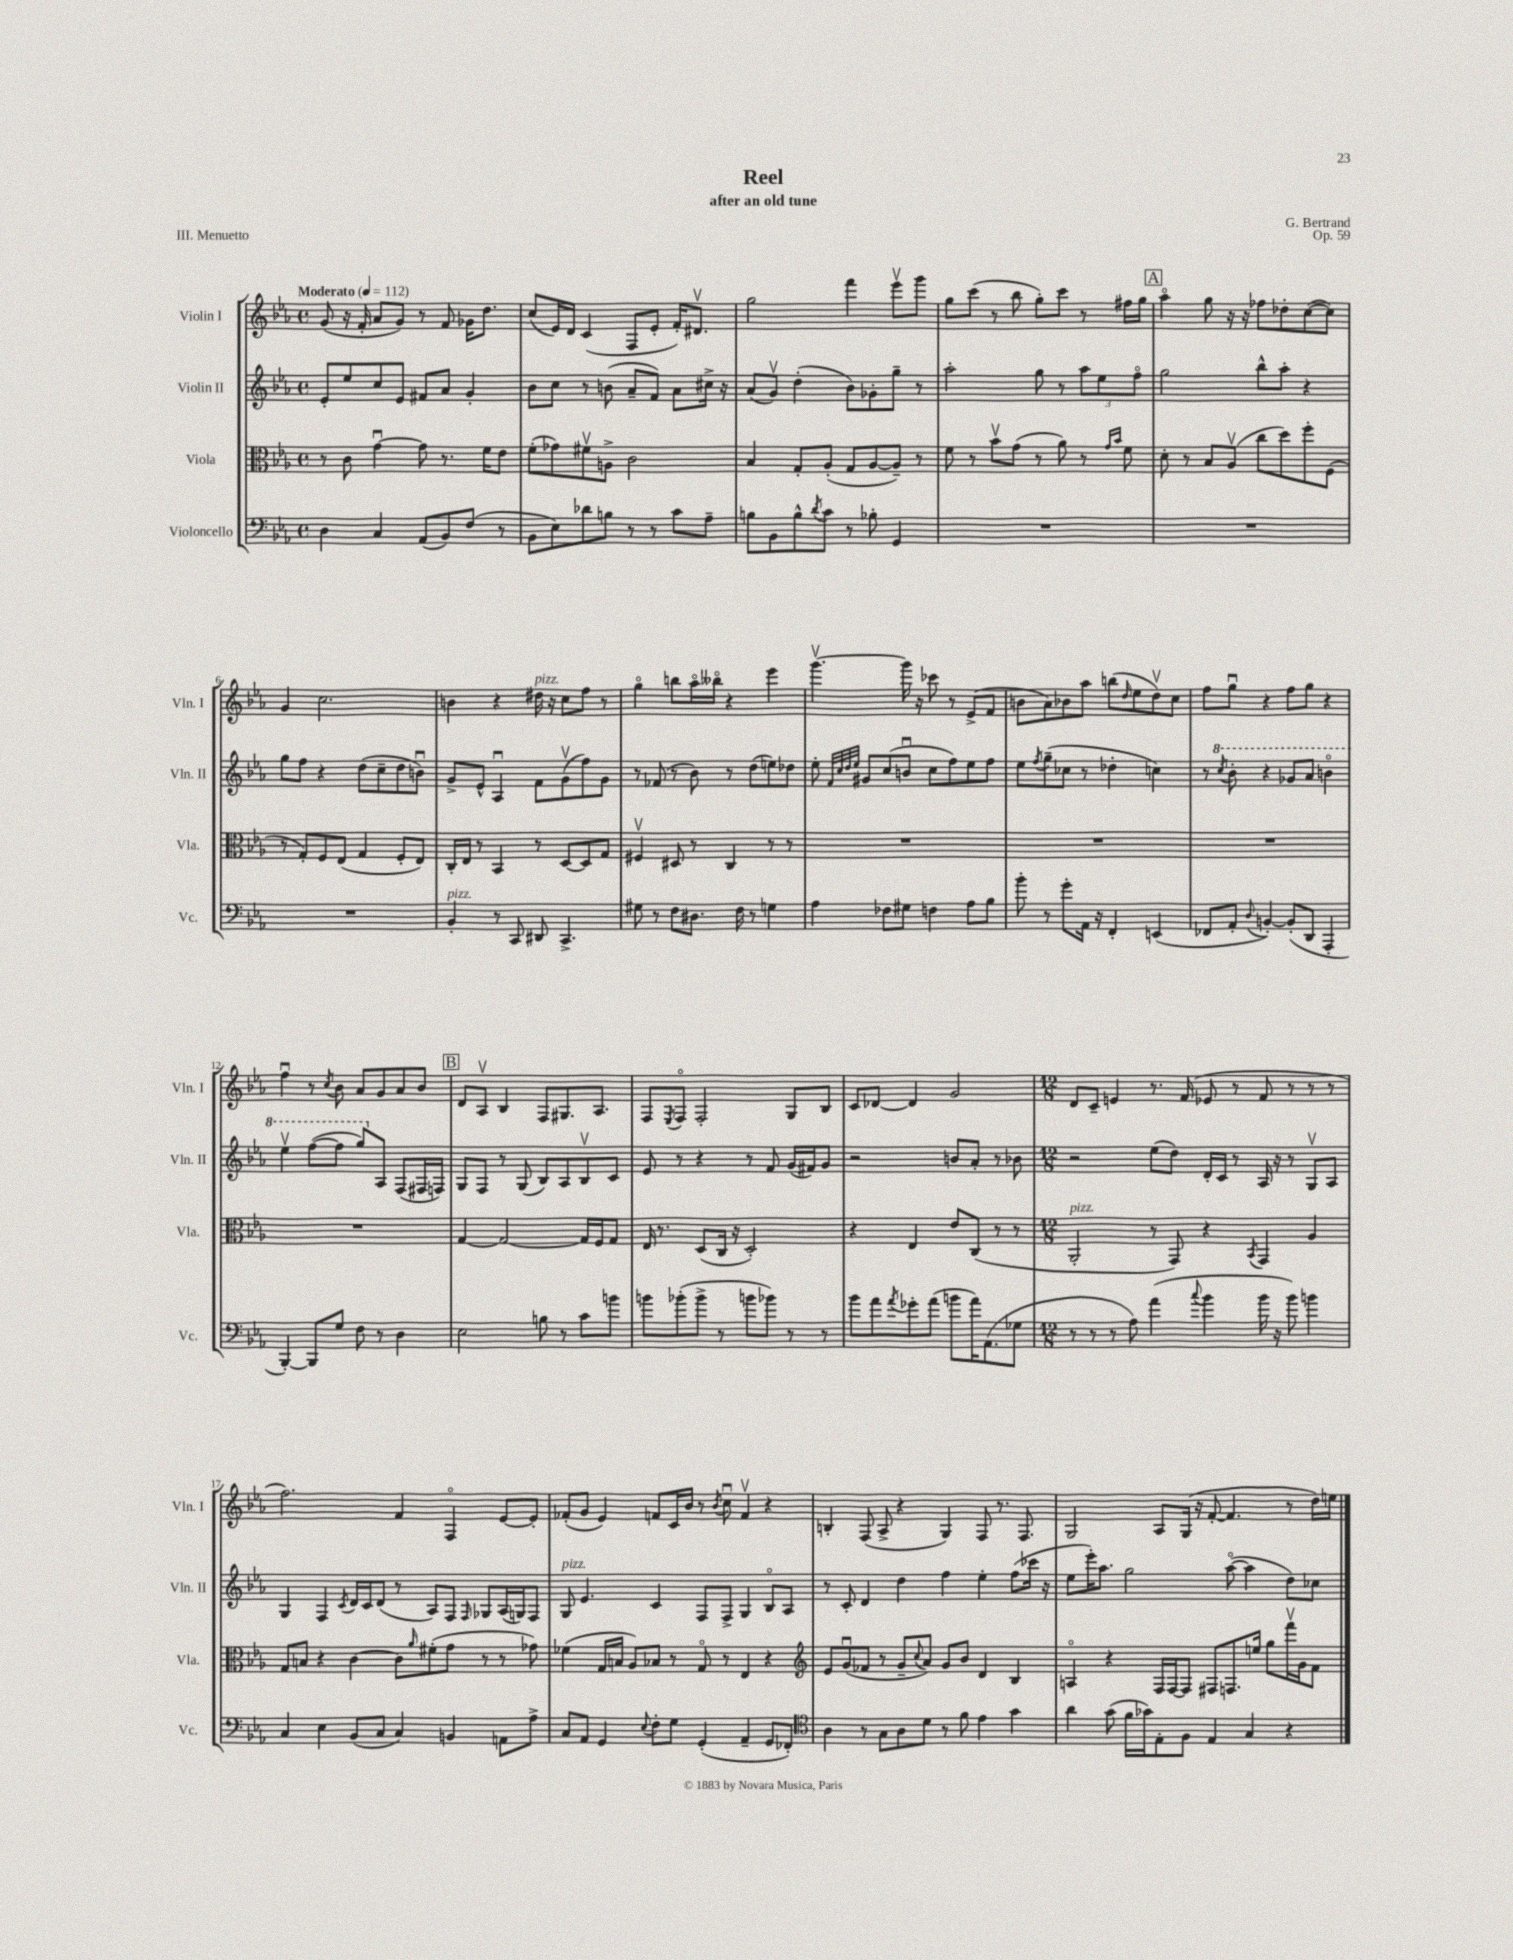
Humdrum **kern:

**kern	**kern	**kern	**kern
*staff4	*staff3	*staff2	*staff1
*clefF4	*clefC3	*clefG2	*clefG2
*k[b-e-a-]	*k[b-e-a-]	*k[b-e-a-]	*k[b-e-a-]
*M4/4	*M4/4	*M4/4	*M4/4
*met(c)	*met(c)	*met(c)	*met(c)
*MM112	*MM112	*MM112	*MM112
4D	8r	8e-'	(8g
.	8c	8ee-	16r
.	.	.	16f'
4C	[4gu	8cc	8a-
.	.	8e-	8g)
(8AA-	8g]	8f#	8r
8BB-)	8.r	8a-	8f
(8F	.	4g'	16g-
.	16f	.	8.dd
8r	8e-	.	.
=	=	=	=
8BB-	(8f'	8b-	(8cc
8E-)	8g-)	8cc	16e-)
.	.	.	16d
8d-	8f#v	8r	(4c
8B	8A^	(8b	.
8r	2c	8a-~	8F
8r	.	8f)	8e-'
8c	.	8a-	16f')
.	.	.	8.d#v
8A-~	.	16cc#^	.
.	.	16r	.
=	=	=	=
8B	4B-	(8a-	2gg
8BB-	.	8gv)	.
8B^^	8G'	(4dd'	.
8qd	.	.	.
8c	(8A-'	.	.
8r	8G	8b-)	4fff
8B-'	[8A-	8g-'	.
4GG	8A-~])	8gg~	8eee-v
.	8r	8r	8ggg
=	=	=	=
1r	8f	2aa-'	8gg
.	8r	.	(8ccc
.	8b-v	.	8r
.	(8g	.	8bb-
.	8r	8gg	8gg')
.	8a-)	8r	8ccc
.	8r	12aa-	8r
.	.	12ee-	.
.	16qqg	.	.
.	16qqb-	.	.
.	8f	.	16ff#
.	.	12ffo	.
.	.	.	16gg
=	=	=	=
1r	8d'	2gg	4aa-o
.	8r	.	.
.	8B-	.	8gg
.	(8A-v	.	16r
.	.	.	16r
.	8cc	8bb-^^	8ff-
.	8dd)	8aa-'	8dd-'
.	8ff'	4r	([8cc
.	(8F	.	8cc])
=	=	=	=
1r	8r	8gg	4g
.	8G')	8ff	.
.	8F	4r	2.cc
.	(8E-	.	.
.	4G	(8dd	.
.	.	8cc~	.
.	8F'	8dd	.
.	8E-)	8bu)	.
=	=	=	=
4BB-'	16C'	8g^	4b
.	16E-	.	.
.	8r	8e-^^	.
8r	4BB-	4A-u	4r
8CC	.	.	.
8DD#	8r	8f	16dd#
.	.	.	16r
4.CC^	[8D	(8gv	8cc
.	8D]	8ff)	8ff
.	8G	8g	8r
=	=	=	=
8G#	4F#v	8r	4ggo
8r	.	(8f-	.
8F	8D#	8r	8bb
8.D#	8r	8b-)	16aa-o
.	.	.	16bb--o
.	4C	8r	4r
16F	.	.	.
8r	.	(8dd	.
4G	8r	8ee)	4eee-
.	8r	8dd-	.
=	=	=	=
4A-	1r	8ee-'	[4.gggv
.	.	32qqf	.
.	.	32qqcc	.
.	.	32qqdd	.
.	.	32qqee-	.
.	.	8g#	.
8F-	.	(8cc	.
8G#	.	8bu	16ggg]
.	.	.	16r
4F	.	8cc	8ccc-
.	.	8ff)	8r
8A-	.	8ee-	(8e-^
8B-	.	8ff	8f
=	=	=	=
8b-'	1r	8ee-	8b
.	.	8qff	.
8r	.	(8gg~	8a-)
8g'	.	8cc-	8b-
16AA-	.	8r	8aa-
16r	.	.	.
4FF'	.	4dd-'	(8bb
.	.	.	16qqdd
.	.	.	8ee-
(4EE	.	4cc)	8ddv)
.	.	.	8cc
=	=	=	=
8FF-	1r	8r	8ff
.	.	8qccc	.
8AA-'	.	8bb-'	8ggu
8qqD	.	.	.
[4BB')	.	4r	4r
(8BB']	.	8gg-	8ff
8DD	.	8aa-	8gg
4AAA-'	.	4bbo	4r
=	=	=	=
[4BBB-')	1r	4eee-v	4ffu
8BBB-]	.	([8fff	8r
.	.	.	8qcc
8G	.	8fff]	8b-
8F	.	8ggg)	8a-
8r	.	8A-	8g
4D	.	(8F	8a-
.	.	16F#	8b-
.	.	16F)	.
=	=	=	=
2E-	[4G	8G	8d
.	.	8F	8A-v
.	2G_	8r	4B-
.	.	(8G	.
8B	.	8B-)	8F
8r	.	8A-	8.G#
8c	16G]	8B-v	.
.	16F	.	8.A-
8b	8G	8c	.
=	=	=	=
8b	16E-	8e-	8F
.	8.r	.	.
.	.	.	8qE-
(8b-'	.	8r	8Fo
8b-^	(8D	4r	2F'
8r	16C	.	.
.	16r	.	.
8b	2D')	8r	.
8b-)	.	8f	.
8r	.	(16g	8G
.	.	16f#)	.
8r	.	8g	8B-
=	=	=	=
8b-	4r	2r	8c
8a-	.	.	[8d-
8qa-	.	.	.
8g-'	4E-	.	4d-]
(8a-	.	.	.
8b	8e-	8b	2g
16a-)	(8C	8a-'	.
(8.AA-	.	.	.
.	8r	8r	.
8G-	8r	8b-	.
=	=	=	=
*M12/8	*M12/8	*M12/8	*M12/8
8r	2AA-'	2r	8d
8r	.	.	8c~
8r	.	.	4e
8A-)	.	.	.
(4a-	8r	(8ee-	8.r
.	8GG)	8dd)	.
.	.	.	(16f
8qqcc	.	.	.
4b-	4r	16d'	8e-
.	.	16c	.
.	.	8r	8r
.	8qBB-	.	.
16b-	4GG	16A-	8f
16r	.	16r	.
8b-)	.	8r	8r
4b	4A-	8Gv	8r
.	.	8A-	8r
=	=	=	=
4C	8G	4G	2.ff)
.	8B	.	.
4E-	4r	4F	.
.	.	8qc	.
(8BB-	[4c	16d	.
.	.	16c	.
8C	.	(8d	.
4C)	8c]	8r	4f
.	16qqa-	.	.
.	(8f#'	8A-)	.
4BB	8g	8F	4Fo
.	.	16qqF	.
.	8r	8G-	.
8AA	8r	(16A-	[8e-
.	.	16G)	.
8A-^	8g-)	8F	8e-']
=	=	=	=
8C	(4f-	8G	(8f-'
8AA-	.	4.e-	8g
4GG	16G	.	4e-)
.	16B	.	.
.	8A-)	.	.
8qqE-	.	.	.
8F'	8B-	4c	8f
8G	8r	.	16c
.	.	.	16b-
(4GG'	8Go	8F	8r
.	.	.	8qb-
.	8r	8F^	8ccu
4AA-~	4E-	4G	4fv
8GG	4r	8B-o	4r
8FF-')	.	8A-	.
=	=	=	=
*clefC4	*clefG2	*	*
4A-	8e-	8r	4B'
.	(8gu	8c'	.
8r	8f-	4d	(8F
8G	8r	.	8A-^
8A-	8g~	4dd	4r
.	8qqcc	.	.
8d	8a-)	.	.
8r	8g	4ff	4G)
8f	8b-	.	.
4e-	4d	4ee-'	8F
.	.	.	8.r
4g	4B-	(8ff	.
.	.	.	8.F
.	.	16ccc-	.
.	.	16r	.
=	=	=	=
4a-	4Ao	8ee-	2G
.	.	16eee-')	.
.	.	8.aa-	.
(8g	4r	.	.
16f	.	2gg	.
16g-)	.	.	.
8E-'	16F	.	8A-
.	[16F	.	.
8F	8F]	.	(16G
.	.	.	16r
4E-	8F#	.	[8f'
.	8.F	([8aa-o	4.f]
4G	.	4aa-]	.
.	16ee	.	.
.	8gg	.	.
4r	16fffv	8dd)	8r
.	16g	.	.
.	8f	8cc-	16dd)
.	.	.	16ee
==	==	==	==
*-	*-	*-	*-
